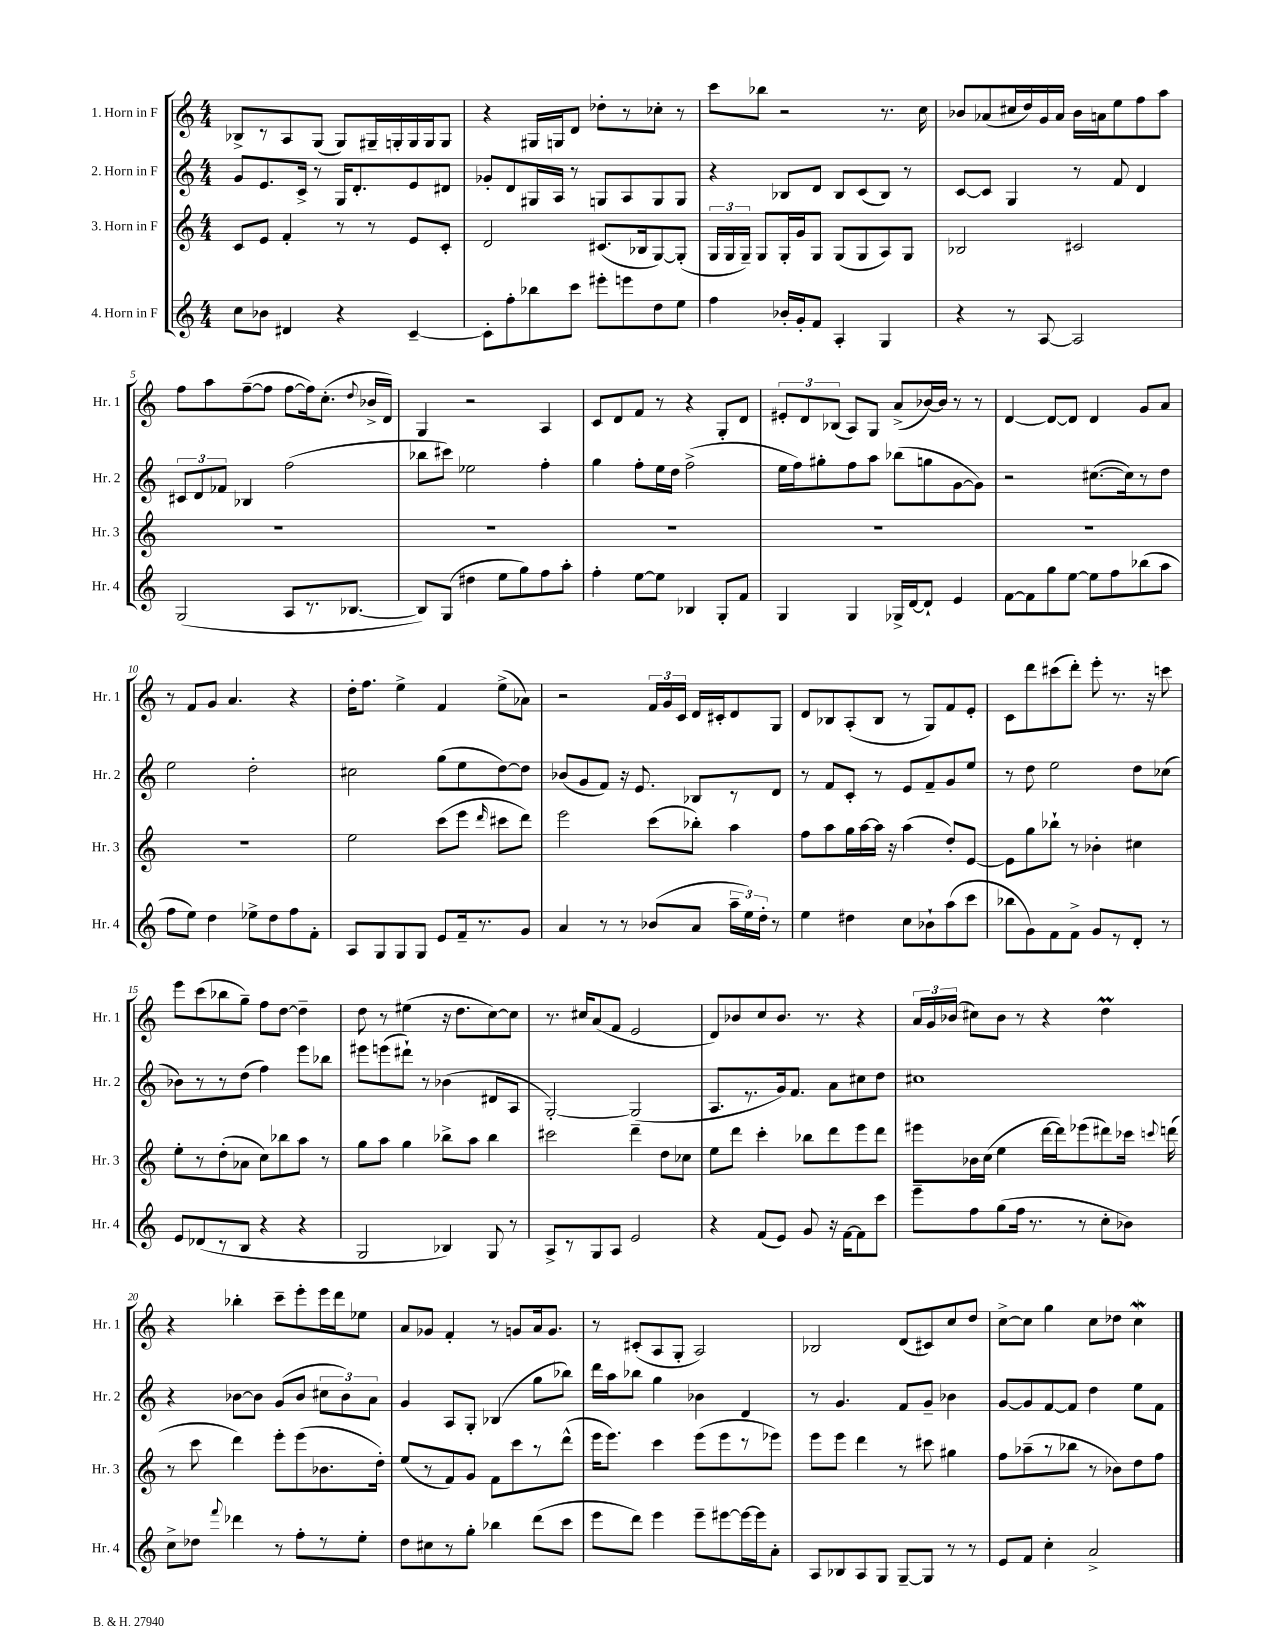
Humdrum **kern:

**kern	**kern	**kern	**kern
*part4	*part3	*part2	*part1
*staff4	*staff3	*staff2	*staff1
*I"4. Horn in F	*I"3. Horn in F	*I"2. Horn in F	*I"1. Horn in F
*I'Hr. 4	*I'Hr. 3	*I'Hr. 2	*I'Hr. 1
*clefG2	*clefG2	*clefG2	*clefG2
*k[]	*k[]	*k[]	*k[]
*M4/4	*M4/4	*M4/4	*M4/4
=1	=1	=1	=1
8cc\L	8c/L	8g/L	8B-X^/L
8b-X\J	8e/J	8.e/	8r
4d#X/	4f'/	.	8A/
.	.	16c^/Jk	.
.	.	8r	(8G/J
4r	8r	16G/KL	8G/L)
.	.	8.d'/	.
.	8r	.	16G#X~/L
.	.	.	16Gn'/
[4c~/	8e/L	8e/	16G/
.	.	.	16G/J
.	8c'/J	8d#X/J	8G/J
=2	=2	=2	=2
8c'\L]	2d/	8g-X'/L	4r
8ff'\	.	8d/	.
8bb-X\	.	16G#X/L	16G#X/LL
.	.	16A/JJ	16Gn/J
8ccc\J	.	8r	8d/J
8eee#X'\L	(8.c#X/L	8Gn/L	8dd-X'\L
8eeen\	.	8A/	8r
.	16B-X/k	.	.
8dd\	[8G/)	8G/	8cc-X'\J
8ee\J	(8G'/J]	8G/J	8r
=3	=3	=3	=3
4ff\	24G/LL	4r	8ccc\L
.	24G/	.	.
.	24G~/JJ)	.	.
.	8G/L	.	8bb-X\J
16b-X'/LL	16G'/L	8B-X/L	2r
16g'/J	16g/J	.	.
8f/J	8G/J	8d/J	.
4A'/	(8G/L	8B-/L	.
.	8G/	(8c/	.
4G/	8A/)	8B-/J)	8.r
.	8G/J	8r	.
.	.	.	16cc\
=4	=4	=4	=4
4r	2B-X/	[8c/L	8b-X/L
.	.	8c/J]	(8a-X/
8r	.	4G/	16cc#X/L
.	.	.	16dd/)
[8A/	.	.	16g/
.	.	.	16a-/JJ
2A/]	2c#X/	8r	16b-\LL
.	.	.	16an\J
.	.	8f/	8ee\
.	.	4d/	8ff\
.	.	.	8aa\J
!!LO:LB:g=z
=5	=5	=5	=5
(2G/	1r	12c#X/L	8ff\L
.	.	12d/	.
.	.	.	8aa\
.	.	12f-X/J	.
.	.	4B-X/	([8ff~\
.	.	.	8ff\J]
8A/L	.	(2ff\	[8ff\L
8.r	.	.	16ff\k])
.	.	.	(8.cc'\J
[8.B-X/J	.	.	.
.	.	.	8qqdd/
.	.	.	16b-X^/LL
.	.	.	16d/JJ)
=6	=6	=6	=6
8B-/L])	1r	8bb-X\L	4G/
(8G/J	.	8ccc#X\J)	.
4dd#X\	.	2ee-X\	2r
8ee\L	.	.	.
8gg\)	.	.	.
8ff\	.	4ff'\	4A/
8aa'\J	.	.	.
=7	=7	=7	=7
4ff'\	1r	4gg\	8c/L
.	.	.	8d/
[8ee\L	.	8ff'\L	8f/J
8ee\J]	.	16ee\L	8r
.	.	16dd\JJ	.
4B-X/	.	(2ff^\	4r
8G'/L	.	.	8G'/L
8f/J	.	.	8d/J
=8	=8	=8	=8
4G/	1r	16ee\LL	12e#X'/L
.	.	16ff\J)	.
.	.	.	12d/
.	.	8gg#X'\	.
.	.	.	(12B-X/J
4G/	.	8ff\	8A/L)
.	.	8aa\J	8G/J
16G-X^/LL	.	(8bb-X\L	(8a^/L
[16d/J	.	.	.
8d`/J]	.	8ggn\	[16b-X/L)
.	.	.	16b-/JJ]
4e/	.	[8g\	8r
.	.	8g\J])	8r
=9	=9	=9	=9
[8f\L	1r	2r	[4d/
8f\]	.	.	.
8gg\	.	.	8d/L_
[8ee\J	.	.	8d/J]
8ee\L]	.	([8.cc#X\L	4d/
8ff\	.	.	.
.	.	16cc#\k])	.
(8bb-X\	.	8r	8g/L
8aa\J	.	8dd\J	8a/J
!!LO:LB:g=z
=10	=10	=10	=10
8ff\L	1r	2ee\	8r
8ee\J)	.	.	8f/L
4dd\	.	.	8g/J
.	.	.	4.a/
8ee-X^\L	.	2dd'\	.
8dd\	.	.	.
8ff\	.	.	4r
8f'\J	.	.	.
=11	=11	=11	=11
8A/L	2ee\	2cc#X\	16dd'\KL
.	.	.	8.ff\J
8G/	.	.	.
8G/	.	.	4ee^\
8G/J	.	.	.
8e/L	(8ccc\L	(8gg\L	4f/
16f~/k	8eee\J	8ee\	.
8.r	.	.	.
.	16qqddd/	.	.
.	8ccc#X\L	[8dd\)	(8ee^\L
8g/J	8ddd\J)	8dd\J]	8a-X\J)
=12	=12	=12	=12
4a/	2eee\	(8b-X/L	2r
.	.	8g/	.
8r	.	8f/J)	.
8r	.	16r	.
.	.	8.e/	.
(8b-X/L	(8ccc\L	.	24f/LL
.	.	.	24g/
.	.	.	24c/JJ
8a/J	8bb-X'\J)	8B-X/L	16d/LL
.	.	.	16c#X'/J
24aa~\LL	4aa\	8r	8d/
24ee\)	.	.	.
24dd'\JJ	.	.	.
8r	.	8d/J	8G/J
=13	=13	=13	=13
4ee\	8ff\L	8r	8d/L
.	8aa\	8f/L	8B-X/
4dd#X\	16gg\L	8c'/J	(8A'/
.	[16aa\	.	.
.	16aa\JJ]	8r	8B-/J
.	16r	.	.
8cc\L	(4aa\	8e/L	8r
8b-X`\	.	8f~/	8G/L)
(8aa\	8dd'/L)	8g/	8f/
8ccc\J	[8e/J	8ee/J	8e'/J
=14	=14	=14	=14
8bb-X\L	8e\L]	8r	8c\L
8g\)	8gg\	8dd\	8ddd\
8f\	8bb-X`\J	2ee\	(8ccc#X\
8f^\J	8r	.	8ddd'\J)
8g/L	4b-X'\	.	8eee'\
8r	.	.	8.r
8d'/J	4cc#X\	8dd\L	.
.	.	.	16r
8r	.	(8cc-X\J	8cccn\
!!LO:LB:g=z
=15	=15	=15	=15
8e/L	8ee'\L	8b-X\L)	8eee\L
(8d-X/	8r	8r	(8ccc\
8r	(8dd'\	8r	8bb-X\
8B/J	8a-X\J	(8dd\J	8gg~\J)
4r	8cc\L)	4ff\)	8ff\L
.	8bb-X\	.	[8dd\J
4r	8aa\J	8eee\L	4dd~\]
.	8r	8bb-X\J	.
=16	=16	=16	=16
2G/	8gg\L	8eee#X\L	8dd\
.	8aa\J	(8eeen\	8r
.	4gg\	8ddd#X`\J)	(4ee#X\
.	.	8r	.
4B-X/)	8bb-X^\L	(4b-X\	16r
.	.	.	8.dd\L
.	8aa\J	.	.
8G/	4bb-\	8d#X/L	[8cc\)
8r	.	8A/J	8cc\J]
=17	=17	=17	=17
8A^/L	2ccc#X\	[2G'/)	8.r
8r	.	.	.
.	.	.	16cc#X/KL
8G/	.	.	(8a/
8A/J	.	.	8f/J
2e/	4ddd~\	(2G/]	2e/
.	8dd\L	.	.
.	8cc-X\J	.	.
=18	=18	=18	=18
4r	8ee\L	8.A/L	8d/L)
.	8ddd\J	.	8b-X/
.	.	8.r	.
(8f/L	4ccc'\	.	8cc/
8e/J)	.	16g/k)	8.b-/J
.	.	8.f/J	.
8g/	8bb-X\L	.	.
.	.	.	8.r
16r	8ddd\	8a\L	.
[16f\KL	.	.	.
8f\]	8eee\	8cc#X\	4r
8ccc\J	8ddd\J	8dd\J	.
=19	=19	=19	=19
8eee~\L	8eee#X\L	1cc#X	24a/LL
.	.	.	24g/
.	.	.	(24b-X/JJ
8ff\	16b-X\L	.	8cc#X\L)
.	(16cc\JJ	.	.
(8gg\	4ee\	.	8b-\J
16ff\Jk	.	.	8r
8.r	.	.	.
.	[16ddd\LL	.	4r
.	16ddd\J])	.	.
8r	(8eee-X\	.	.
8cc'\L	8ddd#X\)	.	4ddM\
8b-X\J)	16ccc-X\Jk	.	.
.	8qqcccn/	.	.
.	(16dddn\	.	.
!!LO:LB:g=z
=20	=20	=20	=20
8cc^\L	8r	4r	4r
8dd-X\J	8ccc\	.	.
8qqfff/	.	.	.
4ddd-X\	4ddd\)	[8b-X\L	4bb-X'\
.	.	8b-\J]	.
8r	8eee'\L	(8g/L	8ccc~\L
8ff'\L	(8eee\	8b-/J	8eee'\
8r	8.b-X\	12cc#X\L	16eee\L
.	.	.	16ddd\J
.	.	12b-\)	.
8ee'\J	.	.	8ee-X\J
.	.	12a\J	.
.	16dd'\Jk)	.	.
=21	=21	=21	=21
8dd\L	(8ee/L	4g/	8a/L
8cc#X\	8r	.	8g-X/J
8r	8f/)	8A/L	4f'/
8gg'\J	8g/J	8G'/J	.
4bb-X\	8f\L	(4B-X/	8r
.	8ccc\	.	8gn/L
(8ddd\L	8r	8gg\L	16a/k
.	.	.	8.g/J
8ccc\J	(8ddd^^\J	8bb-X\J)	.
=22	=22	=22	=22
8eee\L	16eee\KL	16ddd\LL	8r
.	8.eee\J)	16aa\J	.
8ddd\J)	.	8bb-X\J	(8c#X'/L
4eee\	4ccc\	4gg\	8A/
.	.	.	8G'/J
8eee~\L	(8eee\L	4b-X\	2A/)
[8eee#X\	8eee\	.	.
16eee#\L_	8r	4d/	.
16eee#\J]	.	.	.
8a'\J	8eee-X\J)	.	.
=23	=23	=23	=23
8A/L	8eee\L	8r	2B-X/
8B-X/	8eee\J	4.g/	.
8A/	4ddd\	.	.
8G/J	.	.	.
[8G~/L	8r	8f/L	(8d/L
8G/J]	8ccc#X\	8g~/J	8c#X/)
8r	4gg#X\	4b-X\	8cc/
8r	.	.	8dd/J
=24	=24	=24	=24
8e/L	8ff\L	[8g/L	[8cc^\L
8f/J	(8aa-X~\	8g/]	8cc\J]
4cc'\	8r	[8f/	4gg\
.	8bb-X\J	8f/J]	.
2a^/	8r	4dd\	8cc\L
.	8b-X\L)	.	8dd-X\J
.	8dd\	8ee\L	4ccw\
.	8ff\J	8f\J	.
==	==	==	==
*-	*-	*-	*-
